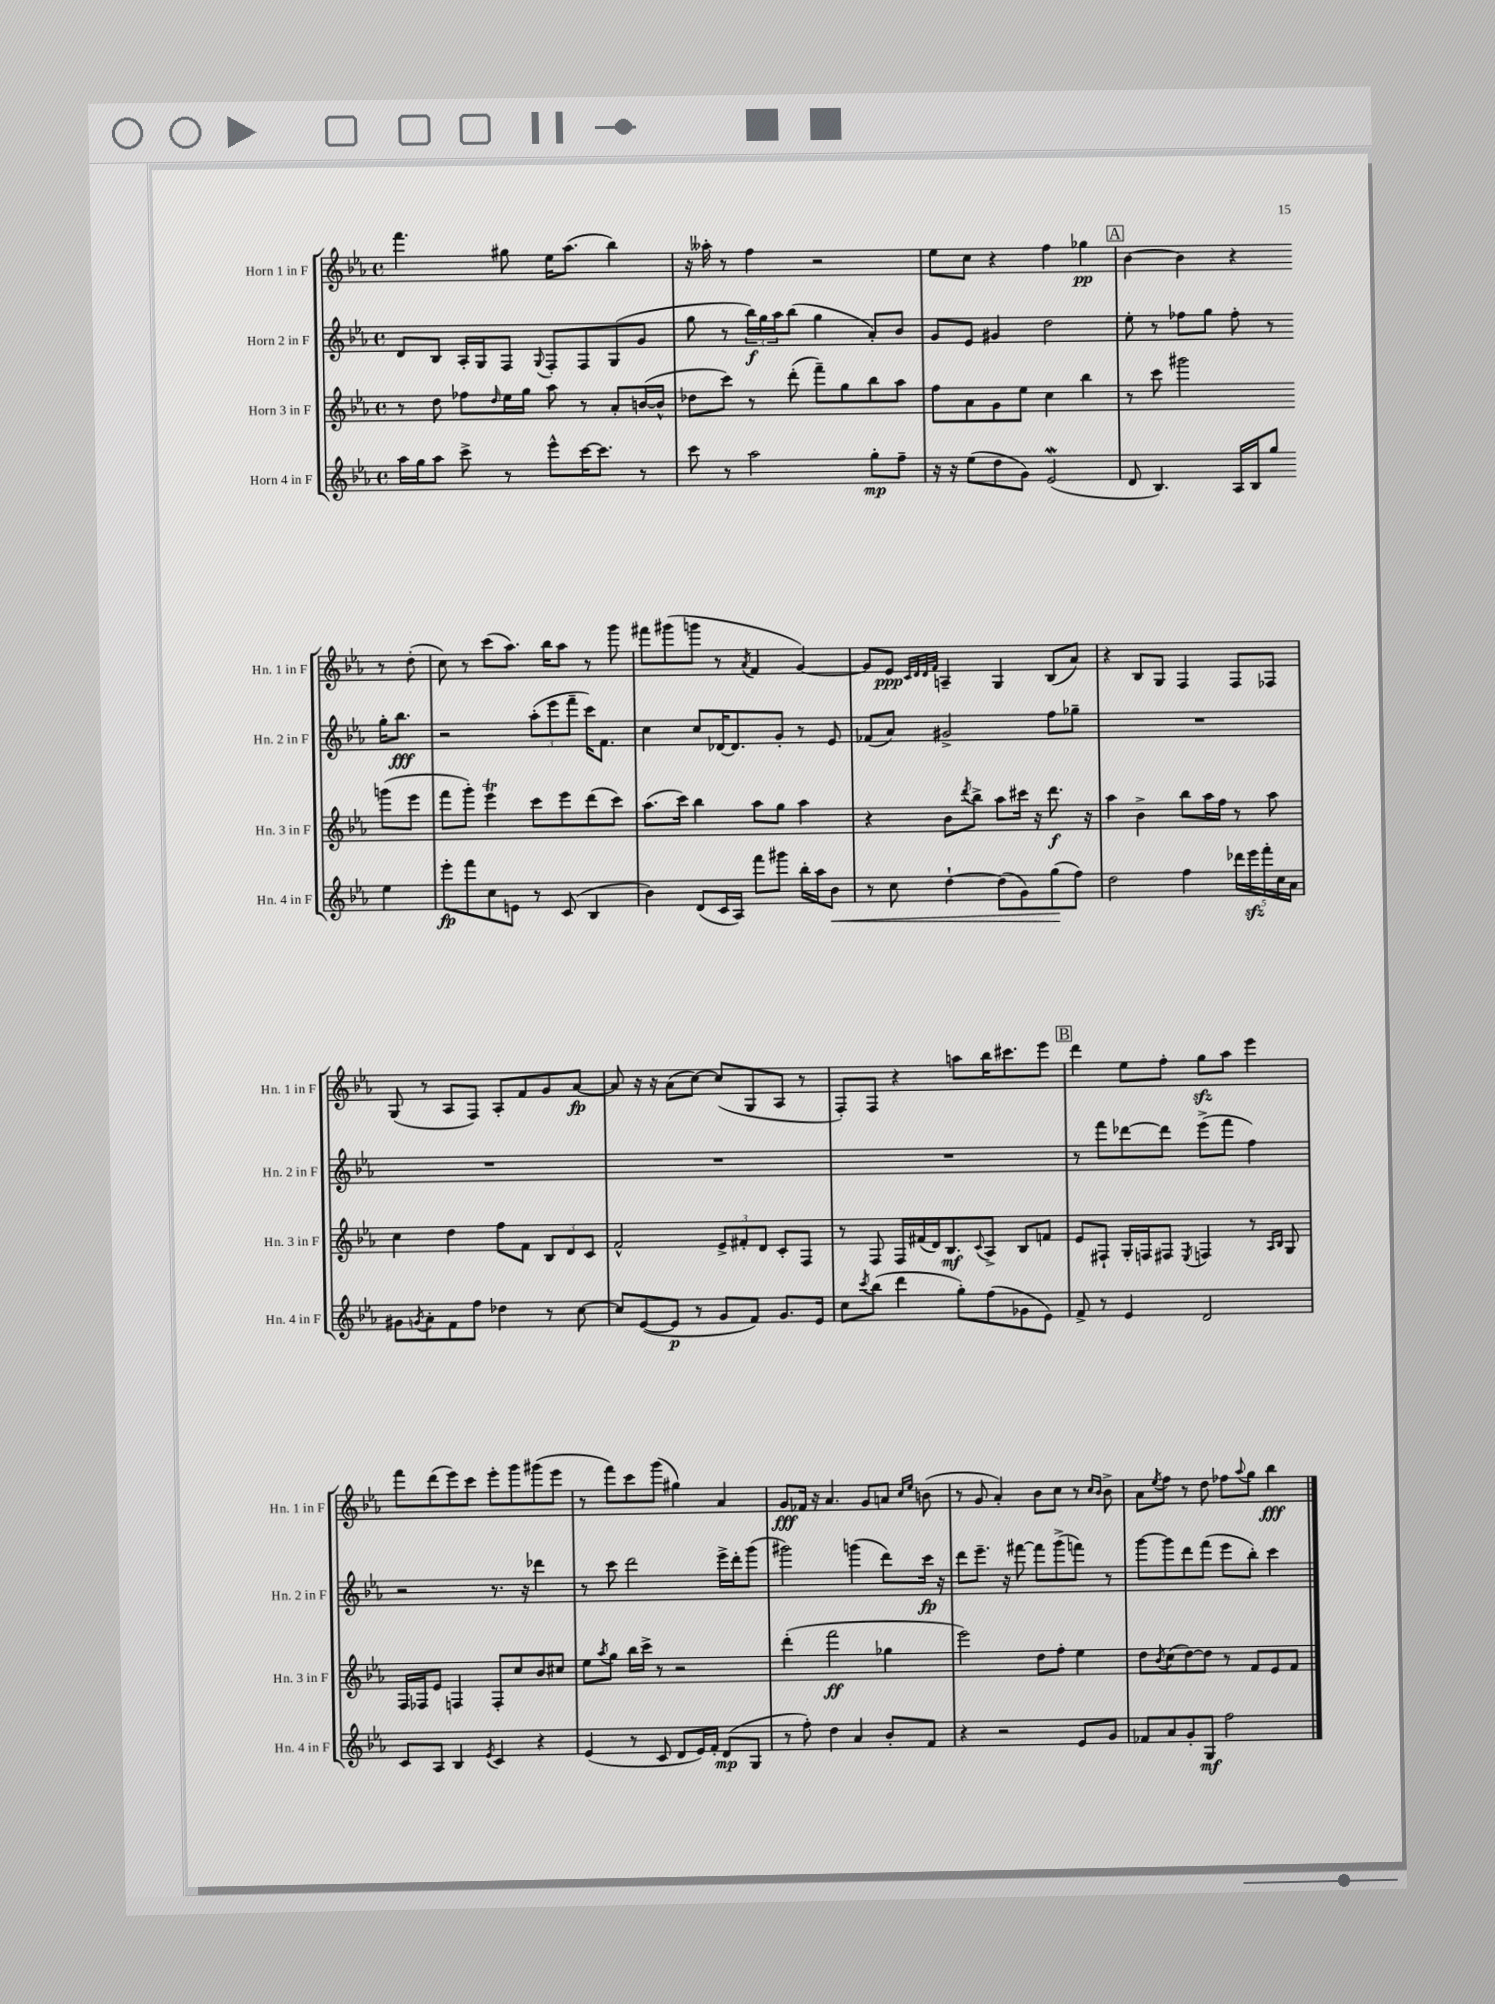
<<
\new StaffGroup <<
\new Staff = "s0" \with { instrumentName = "Horn 1 in F" shortInstrumentName = "Hn. 1 in F" } {
    \clef treble \key ees \major \defaultTimeSignature \time 4/4
    f'''4. gis''8 ees''16 aes''8.( bes''4) |
    r16 aeses''16-. r8 f''4 r2 |
    ees''8 c''8 r4 f''4 ges''4\pp |
    \mark \markup { \box "A" } bes'4~ bes'4 r4 r8 d''8-.( |
    c''8) r8 c'''8( aes''8.) bes''16 aes''8 r8 g'''8 |
    fis'''8 gis'''8( g'''8 r8 \acciaccatura { aes'8 } f'4 g'4~) |
    g'8 ees'8\ppp \grace { c'32 d'32 d'32 f'32 } a4-- g4 bes8( aes'8) |
    r4 bes8 g8 f4 f8 fes8 |
    g8( r8 aes8 f8) aes8-. f'8 g'8 aes'8~\fp |
    aes'8 r16 r16 aes'8( c''8~) c''8( g8 aes8 r8 |
    f8-.) f8 r4 a''8 bes''16 cis'''8. ees'''8 |
    \mark \markup { \box "B" } d'''4 ees''8 f''8-. g''8\sfz aes''8 ees'''4 |
    f'''8 d'''8( ees'''8) c'''8 ees'''8-. g'''8 gis'''8( ees'''8 |
    r8 f'''8) c'''8 g'''8( gis''4) aes'4 |
    g'8\fff fes'16 r16 aes'4. g'8 a'8 \grace { c''16 ees''16 } b'8( |
    r8 g'8 aes'4-.) bes'8 c''8 r8 \grace { c''16 bes'16 } bes'8-> |
    aes'8 \acciaccatura { ees''8 } f''8 r8 d''8 fes''8 \appoggiatura { aes''8 } g''8 bes''4\fff \bar "|." |
}
\new Staff = "s1" \with { instrumentName = "Horn 2 in F" shortInstrumentName = "Hn. 2 in F" } {
    \clef treble \key ees \major \defaultTimeSignature \time 4/4
    d'8 bes8 aes16-. g16 f8 \appoggiatura { g8 } f8-. f8 g8( g'8 |
    g''8 r8 \tuplet 3/2 { bes''16\f) g''16 aes''16 } bes''8( g''4 aes'8-.) bes'8 |
    g'8 ees'8 gis'4 d''2 |
    \mark \markup { \box "A" } ees''8-. r8 fes''8 g''8 fes''8-. r8 g''16-. bes''8.\fff |
    r2 \tuplet 3/2 { aes''8-.( ees'''8 f'''8-- } c'''16) f'8. |
    c''4 c''8 des'16~ des'8. g'8-. r8 ees'8 |
    fes'8( aes'8) gis'2-> f''8 ges''8-- |
    R1 |
    R1 |
    R1 |
    R1 |
    \mark \markup { \box "B" } r8 f'''8 des'''8~ des'''8 ees'''8->( f'''8 f''4) |
    r2 r8. r16 des'''4 |
    r8 c'''8 d'''2 ees'''16-> d'''16-. g'''8( |
    gis'''2) g'''4( d'''8) c'''16\fp r16 |
    d'''8 ees'''8.-- r16 fis'''8~ fis'''8 g'''8->( f'''8) r8 |
    g'''8~ g'''8 d'''8 f'''8( ees'''8 bes''8-.) c'''4 \bar "|." |
}
\new Staff = "s2" \with { instrumentName = "Horn 3 in F" shortInstrumentName = "Hn. 3 in F" } {
    \clef treble \key ees \major \defaultTimeSignature \time 4/4
    r8 d''8 fes''8 \grace { d''16 } ees''16 g''16 aes''8 r8 aes'8-. b'16~( b'16-^ |
    des''8 c'''8) r8 d'''8-.( f'''8--) g''8 bes''8 aes''8 |
    f''8 aes'8 g'8 ees''8 c''4 bes''4 |
    \mark \markup { \box "A" } r8 c'''8 gis'''2 g'''8( ees'''8 |
    f'''8 g'''8-.) ees'''4\trill c'''8 ees'''8 d'''8( c'''8) |
    aes''8.( c'''16) bes''4 aes''8 g''8 aes''4 |
    r4 bes'8 \acciaccatura { d'''8 } bes''8-> aes''8 cis'''16 r16 d'''8.\f r16 |
    aes''4 bes'4-> bes''8 aes''16 f''16 r8 aes''8 |
    c''4 d''4 f''8 f'8 \tuplet 3/2 { bes8 d'8 c'8 } |
    f'2-^ \tuplet 3/2 { ees'8-> fis'8-. d'8 } c'8-. f8 |
    r8 f8 f16 fis'16( d'16) bes8.\mf \appoggiatura { c'8 } aes8-> bes8 f'8 |
    \mark \markup { \box "B" } ees'8 fis8-! g16-. f16 fis8 \acciaccatura { ees8 } f4 r8 \grace { aes16 bes16 } g8 |
    f16 fes16 ees'8 f4 f8-. c''8 bes'8 cis''8 |
    ees''8 \acciaccatura { aes''8 } g''8 bes''16 c'''16-> r8 r2 |
    d'''4-.( f'''2\ff ges''4 |
    ees'''2) d''8 f''8-. ees''4 |
    d''8 \acciaccatura { bes'8 } c''8( d''8~) d''8 r8 f'8 ees'8 f'8 \bar "|." |
}
\new Staff = "s3" \with { instrumentName = "Horn 4 in F" shortInstrumentName = "Hn. 4 in F" } {
    \clef treble \key ees \major \defaultTimeSignature \time 4/4
    aes''16 g''16 aes''8 c'''8-> r8 ees'''8-^ c'''16~ c'''8. r8 |
    c'''8 r8 aes''2 g''8-.\mp f''8-- |
    r16 r16 ees''8( d''8 g'8) ees'2\mordent( |
    \mark \markup { \box "A" } d'8 bes4.) aes16 bes16 g''8 ees''4 |
    ees'''8-.\fp f'''8 c''8 e'8 r8 c'8( bes4 |
    bes'4) d'8( c'16 aes16) f'''8 gis'''8 bes''16-. aes''16 bes'8\< |
    r8 c''8 d''4~-! d''8( g'8) g''8\!( f''8) |
    d''2 f''4 \tuplet 5/4 { des'''16 ees'''16\sfz f'''16-. c''16 aes'16 } |
    gis'8 \acciaccatura { g'8 } aes'8-. f'8 f''8 des''4 r8 c''8~ |
    c''8 ees'8~( ees'8\p r8 g'8 f'8) g'8. ees'16 |
    c''8 \acciaccatura { c'''8 } bes''8( d'''4 g''8-.) f''8( ges'8 ees'8) |
    \mark \markup { \box "B" } f'8-> r8 ees'4 d'2 |
    c'8 aes8 bes4 \acciaccatura { ees'8 } c'4 r4 |
    ees'4( r8 c'8 d'8 ees'16) f'16-. d'8\mp( g8 |
    r8 f''8-.) d''4 aes'4 bes'8-. f'8 |
    r4 r2 ees'8 g'8 |
    fes'8 aes'8 g'8-. g8\mf f''2 \bar "|." |
}
>>
>>
\layout { \context { \Score \remove "Bar_number_engraver" } }
